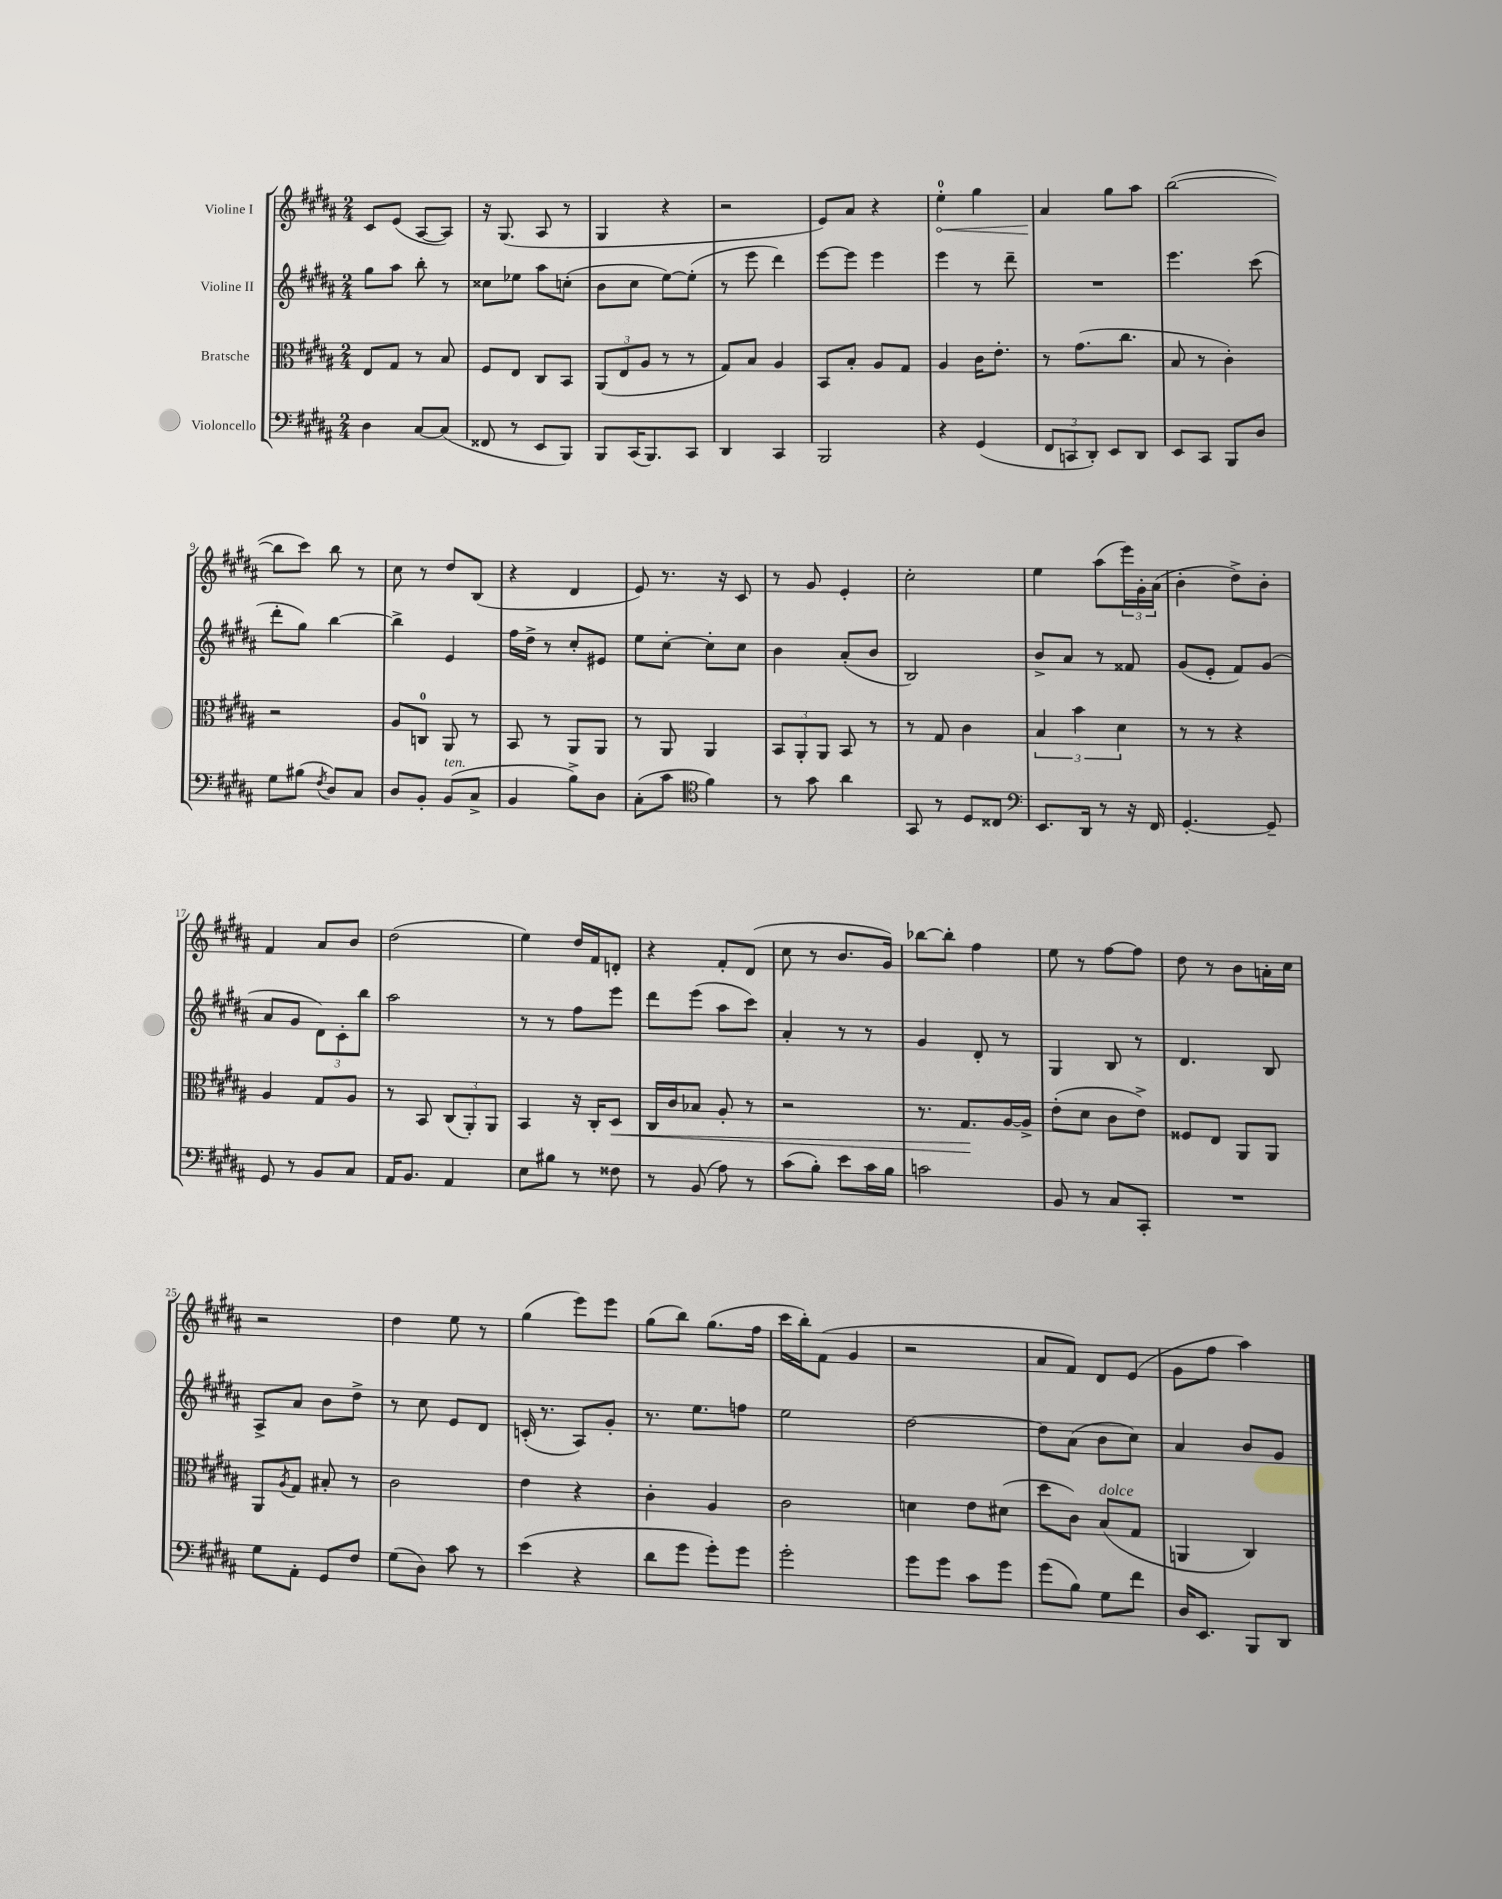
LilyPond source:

<<
\new StaffGroup <<
\new Staff = "s0" \with { instrumentName = "Violine I" } {
    \clef treble \key b \major \numericTimeSignature \time 2/4
    cis'8 e'8( ais8~ ais8) |
    r16 gis8.( ais8 r8 |
    gis4 r4 |
    r2 |
    e'8) ais'8 r4 |
    \once \override Hairpin.circled-tip = ##t e''4-0-.\< gis''4 |
    ais'4\! gis''8 ais''8 |
    b''2~( |
    b''8 cis'''8) b''8 r8 |
    cis''8 r8 dis''8 b8( |
    r4 dis'4 |
    e'8) r8. r16 cis'8 |
    r8 gis'8 e'4-. |
    cis''2-. |
    e''4 ais''8( \tuplet 3/2 { e'''16) gis'16-. ais'16( } |
    b'4-. dis''8->) b'8-. |
    fis'4 ais'8 b'8 |
    dis''2( |
    e''4) dis''16 fis'16 d'8-. |
    r4 fis'8-. dis'8( |
    cis''8 r8 b'8. gis'16) |
    bes''8~ bes''8-. fis''4 |
    e''8 r8 fis''8~ fis''8 |
    dis''8 r8 b'8 a'16-. cis''16 |
    r2 |
    dis''4 e''8 r8 |
    gis''4( e'''8) e'''8 |
    gis''8( b''8) gis''8.( fis''16 |
    cis'''16 b''16-.) fis'8( gis'4 |
    r2 |
    ais'8 fis'8) dis'8 e'8( |
    gis'8 fis''8 ais''4) \bar "|." |
}
\new Staff = "s1" \with { instrumentName = "Violine II" } {
    \clef treble \key b \major \numericTimeSignature \time 2/4
    gis''8 ais''8 b''8-. r8 |
    cisis''8 ees''8 ais''8 c''8-.( |
    b'8 cis''8 e''8~) e''8-.( |
    r8 e'''8 dis'''4) |
    e'''8~ e'''8 e'''4 |
    e'''4 r8 dis'''8-- |
    R2 |
    e'''4. cis'''8( |
    dis'''8-. gis''8) b''4~ |
    b''4-> e'4 |
    fis''16 dis''16-> r8 cis''8-. eis'8 |
    e''8 cis''8~-. cis''8-. cis''8 |
    b'4 ais'8-.( b'8 |
    b2) |
    b'8-> ais'8 r8 fisis'8 |
    gis'8( e'8-. fis'8) gis'8( |
    ais'8 gis'8 \tuplet 3/2 { dis'8) cis'8-. b''8 } |
    ais''2 |
    r8 r8 fis''8 e'''8 |
    dis'''8 e'''8( ais''8 cis'''8) |
    ais'4-. r8 r8 |
    gis'4 dis'8-. r8 |
    gis4 b8 r8 |
    dis'4. b8 |
    ais8-> ais'8 b'8 dis''8-> |
    r8 cis''8 e'8 dis'8 |
    c'16-.( r8. ais8) gis'8-. |
    r8. e''8. f''8 |
    e''2 |
    dis''2~ |
    dis''8 ais'8( b'8 cis''8) |
    ais'4 b'8 gis'8 \bar "|." |
}
\new Staff = "s2" \with { instrumentName = "Bratsche" } {
    \clef alto \key b \major \numericTimeSignature \time 2/4
    e8 gis8 r8 b8 |
    fis8 e8 cis8 b,8 |
    \tuplet 3/2 { ais,8( e8 ais8 } r8 r8 |
    gis8) b8 ais4 |
    b,8 b8-. ais8 gis8 |
    ais4 cis'16 e'8.-. |
    r8 gis'8.( cis''8. |
    b8 r8 cis'4-.) |
    r2 |
    ais8 c8-0 ais,8 r8 |
    b,8 r8 ais,8 ais,8 |
    r8 ais,8 ais,4 |
    \tuplet 3/2 { b,8 ais,8-. ais,8 } b,8 r8 |
    r8 gis8 cis'4 |
    \tuplet 3/2 { b4 b'4 dis'4 } |
    r8 r8 r4 |
    ais4 gis8 ais8 |
    r8 b,8 \tuplet 3/2 { cis8( ais,8-.) ais,8 } |
    b,4 r16 cis16-. dis8\< |
    cis16 cis'16 bes8 ais8-. r8 |
    r2 |
    r8. gis8.\! ais16~ ais16-> |
    e'8-.( dis'8 cis'8 e'8->) |
    fisis8 e8 ais,8 ais,8 |
    ais,8 \acciaccatura { ais8 } gis8 bis8-. r8 |
    cis'2 |
    e'4 r4 |
    cis'4-. ais4 |
    cis'2 |
    d'4 e'8 dis'8( |
    dis''8 cis'8) b8^\markup { \italic "dolce" }( gis8 |
    a,4 cis4) \bar "|." |
}
\new Staff = "s3" \with { instrumentName = "Violoncello" } {
    \clef bass \key b \major \numericTimeSignature \time 2/4
    dis4 cis8~ cis8( |
    fisis,8 r8 e,8 b,,8) |
    b,,8 cis,16( b,,8.) cis,8 |
    dis,4 cis,4 |
    b,,2 |
    r4 gis,4( |
    \tuplet 3/2 { fis,8 c,8 dis,8-.) } e,8 dis,8 |
    e,8 cis,8 b,,8 dis8 |
    gis8 bis8( \acciaccatura { fis8 } dis8) cis8 |
    dis8 b,8-. b,8^\markup { \italic "ten." }( cis8-> |
    b,4 b8->) dis8 |
    cis8-.( cis'8 \clef tenor fis'4) |
    r8 gis'8 ais'4 |
    gis,8 r8 dis8 cisis8 |
    \clef bass e,8. dis,16 r8 r16 fis,16 |
    gis,4.~-. gis,8-- |
    gis,8 r8 b,8 cis8 |
    ais,16 b,8. ais,4 |
    e8 bis8 r8 fisis8 |
    r8 b,8( ais8) r8 |
    cis'8( b8-.) e'8 cis'16 b16 |
    c'2 |
    b,8 r8 cis8 cis,8-. |
    R2 |
    gis8 ais,8-. gis,8 fis8 |
    gis8( dis8) cis'8 r8 |
    e'4( r4 |
    dis'8 gis'8 gis'8-.) gis'8 |
    gis'2-. |
    gis'8 gis'8 cis'8 gis'8 |
    gis'8( b8) gis8 fis'8 |
    dis16 e,8. b,,8 dis,8 \bar "|." |
}
>>
>>
